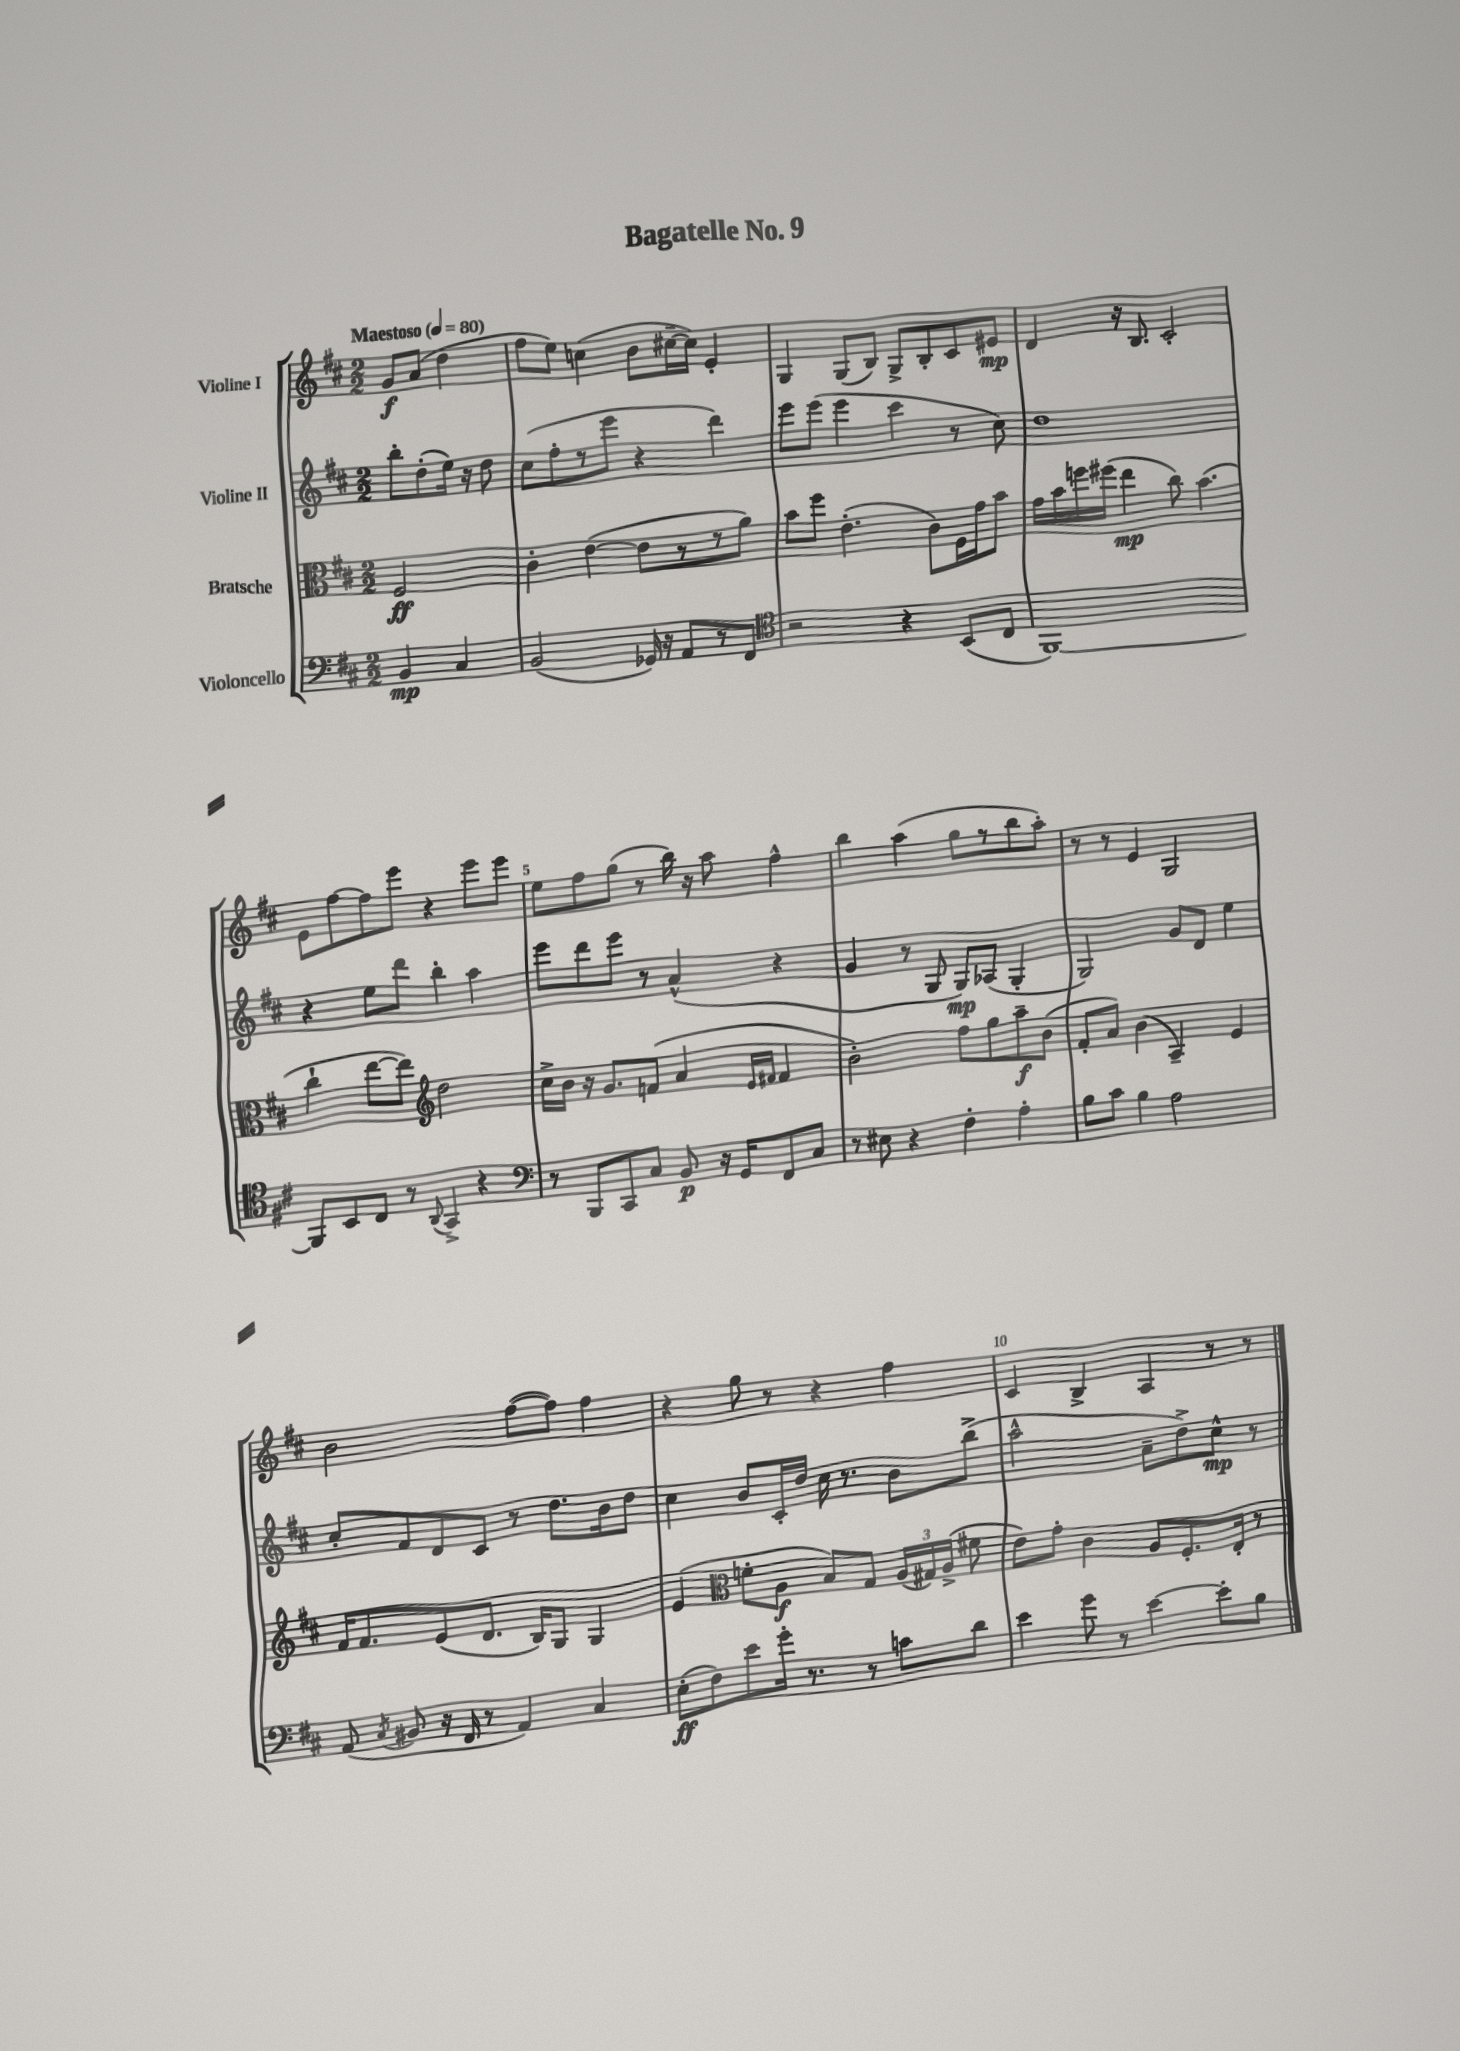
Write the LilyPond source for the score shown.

\header { title = "Bagatelle No. 9" }
<<
\new StaffGroup <<
\new Staff = "s0" \with { instrumentName = "Violine I" } {
    \clef treble \key d \major \numericTimeSignature \time 2/2 \partial 2 \tempo "Maestoso" 4 = 80
    \autoBeamOff g'8[\f a'8]( d''4 |
    fis''8[ e''8]) c''4( b'8[ cis''16~-- cis''16]) e'4-. |
    g4 g8[( b8]) g8[-> b8-. cis'8 eis'8]\mp |
    d'4 r16 b8. cis'2-. |
    e'8[ fis''8~ fis''8 e'''8] r4 e'''8[ e'''8] |
    e''8[ fis''8 g''8]( r8 b''16) r16 a''8 fis''4-^ |
    b''4 a''4( g''8[ r8 b''8 a''8]-.) |
    r8 r8 e'4 g2 |
    b'2 fis''8[~( fis''8]) fis''4 |
    r4 g''8 r8 r4 fis''4 |
    cis'4 b4-> a4 r8 r8 \bar "|." |
}
\new Staff = "s1" \with { instrumentName = "Violine II" } {
    \clef treble \key d \major \numericTimeSignature \time 2/2 \partial 2
    \autoBeamOff b''8[-. d''8-.( e''16]) r16 d''8 |
    cis''8[( fis''8-. r8 e'''8] r4 d'''4) |
    e'''8[ e'''8]( e'''4 cis'''4 r8 cis''8) |
    d''1 |
    r4 e''8[ d'''8] b''4-. a''4 |
    e'''8[ d'''8 e'''8] r8 a'4-^( r4 |
    g'4 r8 g8 g8[\mp) aes8]( g4-. |
    g2) g'8[ d'8] e''4 |
    cis''8[-. fis'8 d'8 cis'8] r8 d''8.[ b'16 d''8] |
    cis''4 b'8[ cis'16-. d''16] cis''16 r8. b'8[ b''8]->( |
    a''2-^ a'8[-- d''8->) cis''8]-^\mp r8 \bar "|." |
}
\new Staff = "s2" \with { instrumentName = "Bratsche" } {
    \clef alto \key d \major \numericTimeSignature \time 2/2 \partial 2
    \autoBeamOff fis2\ff |
    cis'4-. e'4~( e'8[ r8 r8 a'8]) |
    b'8[ fis''8] e'4.-.( cis'8[) fis16 g'16 b'8] |
    g'16[ b'16 f''16 fis''16]( e''4\mp cis''8) b'4.( |
    cis''4-! e''8[~ e''8]) \clef treble d''2 |
    cis''16[-> b'16] r16 g'8.[ f'8]( a'4 \grace { e'16[ fis'16] } fis'4 |
    b'2-.) fis''8[ g''8 a''8--\f b'8]( |
    fis'8[-. a'8]) b'4( a4--) e'4 |
    fis'16[ fis'8. e'8( d'8.] b16[) g8] g4 |
    e'4( \clef alto f'8[-. a8]\f b8[) g8] \tuplet 3/2 { a16[( gis16) a16]->( } fis'8 |
    e'8[) g'8]-. cis'4 a8[ fis8.-. e16]-. r8 \bar "|." |
}
\new Staff = "s3" \with { instrumentName = "Violoncello" } {
    \clef bass \key d \major \numericTimeSignature \time 2/2 \partial 2
    \autoBeamOff b,4\mp cis4 |
    b,2( ges,16) r16 a,8[ r8 fis,8] |
    \clef tenor r2 r4 b,8[( cis8] |
    fis,1~) |
    fis,8[ b,8 cis8] r8 \appoggiatura { a,8 } g,4-> r4 |
    \clef bass r8 b,,8[ cis,8 cis8] b,8\p r16 g,16[ fis,8 cis8] |
    r8 eis8 r4 fis4-. a4-. |
    b8[ cis'8] b4 a2 |
    a,8( \acciaccatura { cis8 } bis,8 r16 fis,16 r8 a,4) cis4 |
    e8[-.\ff( fis8) e'8 g'16]-. r8. r8 c'8[ d'8] |
    e'4 g'8 r8 e'4~ e'8[-. b8] \bar "|." |
}
>>
>>
\layout { \context { \Score \override BarNumber.break-visibility = ##(#f #t #t) barNumberVisibility = #(every-nth-bar-number-visible 5) } }
